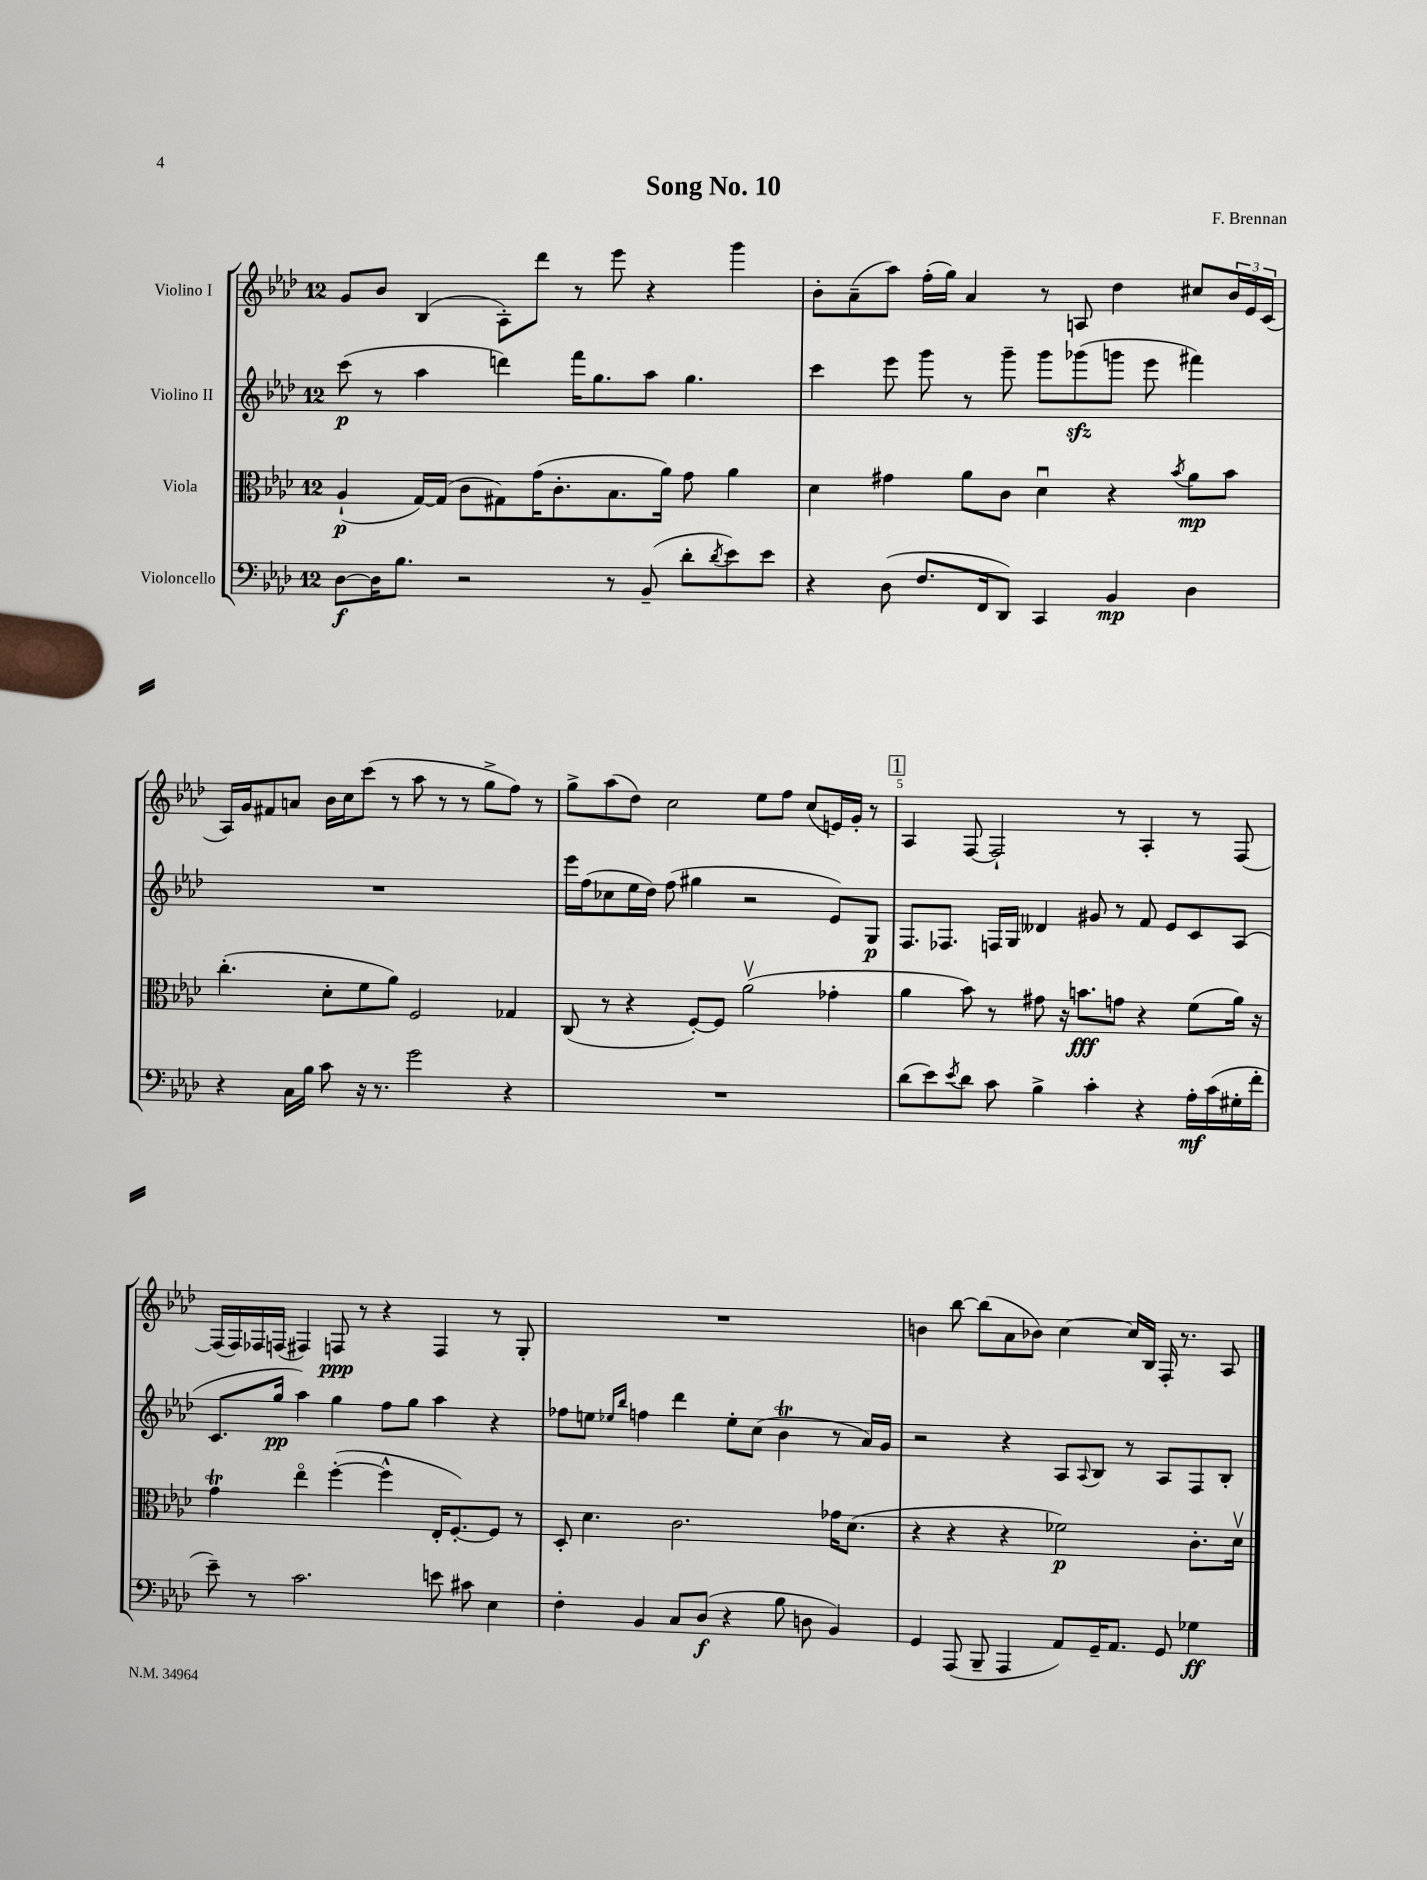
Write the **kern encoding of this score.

**kern	**kern	**kern	**kern
*staff4	*staff3	*staff2	*staff1
*clefF4	*clefC3	*clefG2	*clefG2
*k[b-e-a-d-]	*k[b-e-a-d-]	*k[b-e-a-d-]	*k[b-e-a-d-]
*M12/8	*M12/8	*M12/8	*M12/8
[8D-	(4A-`	(8ccc	8g
16D-]	.	8r	8b-
8.B-	.	.	.
.	[16G)	4aa-	(4B-
.	(16G]	.	.
2r	8c	.	.
.	8G#)	4ddd)	8A-')
.	(16g	.	8ddd-
.	8.c'	.	.
.	.	16fff	8r
.	.	8.gg	.
8r	8.B-	.	8eee-
(8BB-~	.	8aa-	4r
.	16a-)	.	.
8d-'	8g	4.gg	.
8qd-	.	.	.
8e-)	4a-	.	4ggg
8e-	.	.	.
=	=	=	=
4r	4d-	4ccc	8b-'
.	.	.	(8a-~
(8D-	4g#	8eee-	8aa-)
8.F	.	8ggg	(16ff'
.	.	.	16gg)
.	8a-	8r	4a-
16FF	.	.	.
8DD-)	8c	8ggg~	.
4CC	4d-u	8ggg	8r
.	.	(8ggg-	8A
4BB-	4r	8ggg	4dd-
.	.	8eee-	.
.	8qb-	.	.
4D-	8a-	4fff#)	8cc#
.	8b-	.	24b-
.	.	.	24e-
.	.	.	(24c
=	=	=	=
4r	(4.cc'	1.r	16A-)
.	.	.	16g
.	.	.	8f#
16C	.	.	8a
16B-	.	.	.
8c	8d-'	.	16b-
.	.	.	16cc
16r	8f	.	(8ccc
8.r	.	.	.
.	8a-)	.	8r
2g	2F	.	8aa-
.	.	.	8r
.	.	.	8r
.	.	.	8gg^
4r	4G-	.	8ff)
.	.	.	8r
=	=	=	=
1.r	(8C	16eee-	8gg^
.	.	(16ff	.
.	8r	8cc-	(8aa-
.	4r	16ee-	8dd-)
.	.	16dd-)	.
.	.	(8ff	2cc
.	[8F')	4gg#	.
.	8F]	.	.
.	(2a-v	2r	.
.	.	.	8ee-
.	.	.	8ff
.	.	.	(8cc
.	4g-'	8e-)	16e)
.	.	.	16g'
.	.	8G	8r
=	=	=	=
(8d-	4a-	8.F	4A-
8e-)	.	.	.
.	.	8.F-	.
8qe-	.	.	.
8d-	8b-)	.	[8F
8c	8r	16F	2F`]
.	.	16G	.
4B-^	8g#	4d--	.
.	16r	.	.
.	8.b	.	.
4c'	.	8g#	.
.	8g	8r	8r
4r	4r	8f	4A-'
.	.	8e-	.
16A-'	(8f	8c	8r
(16c	.	.	.
16G#'	16a-)	(8A-	[8F
16f'	16r	.	.
=	=	=	=
8e-~)	4g	8.c	(16F]
.	.	.	16F)
8r	.	.	16F-
.	.	16gg	(16F
2.c	4ee-o	4aa-)	4F#)
.	([4ff'	4gg	8F
.	.	.	8r
.	4ff^^]	8ff	4r
.	.	8gg	.
8e	16E-'	4aa-	4F
.	[8.F')	.	.
8c#	.	.	.
4E-	8F]	4r	8r
.	8r	.	8G'
=	=	=	=
4F'	8D-'	8ff-	1.r
.	4.d-	8ee	.
.	.	16qqee-	.
.	.	16qqbb-	.
4BB-	.	4ff	.
8C	2.c	4ddd-	.
(8D-	.	.	.
4r	.	8ee-'	.
.	.	(8cc	.
8B-	.	4b-	.
8D	.	.	.
4BB-)	16g-	8r	.
.	(8.d-	.	.
.	.	16a-)	.
.	.	16g	.
=	=	=	=
4GG	4r	2r	4b
(8AAA-	4r	.	[8bb-
8BBB-~	.	.	(8bb-]
4AAA-	4r	4r	8a-
.	.	.	8b-)
8AA-)	2f-)	8A-	[4cc
.	.	8qqA-	.
16GG~	.	8B-	.
8.AA-	.	.	.
.	.	8r	16cc]
.	.	.	16B-
8GG	.	8A-	16F'
.	.	.	8.r
4G-	8.c'	8F	.
.	.	8B-'	8A-
.	16d-v	.	.
==	==	==	==
*-	*-	*-	*-
